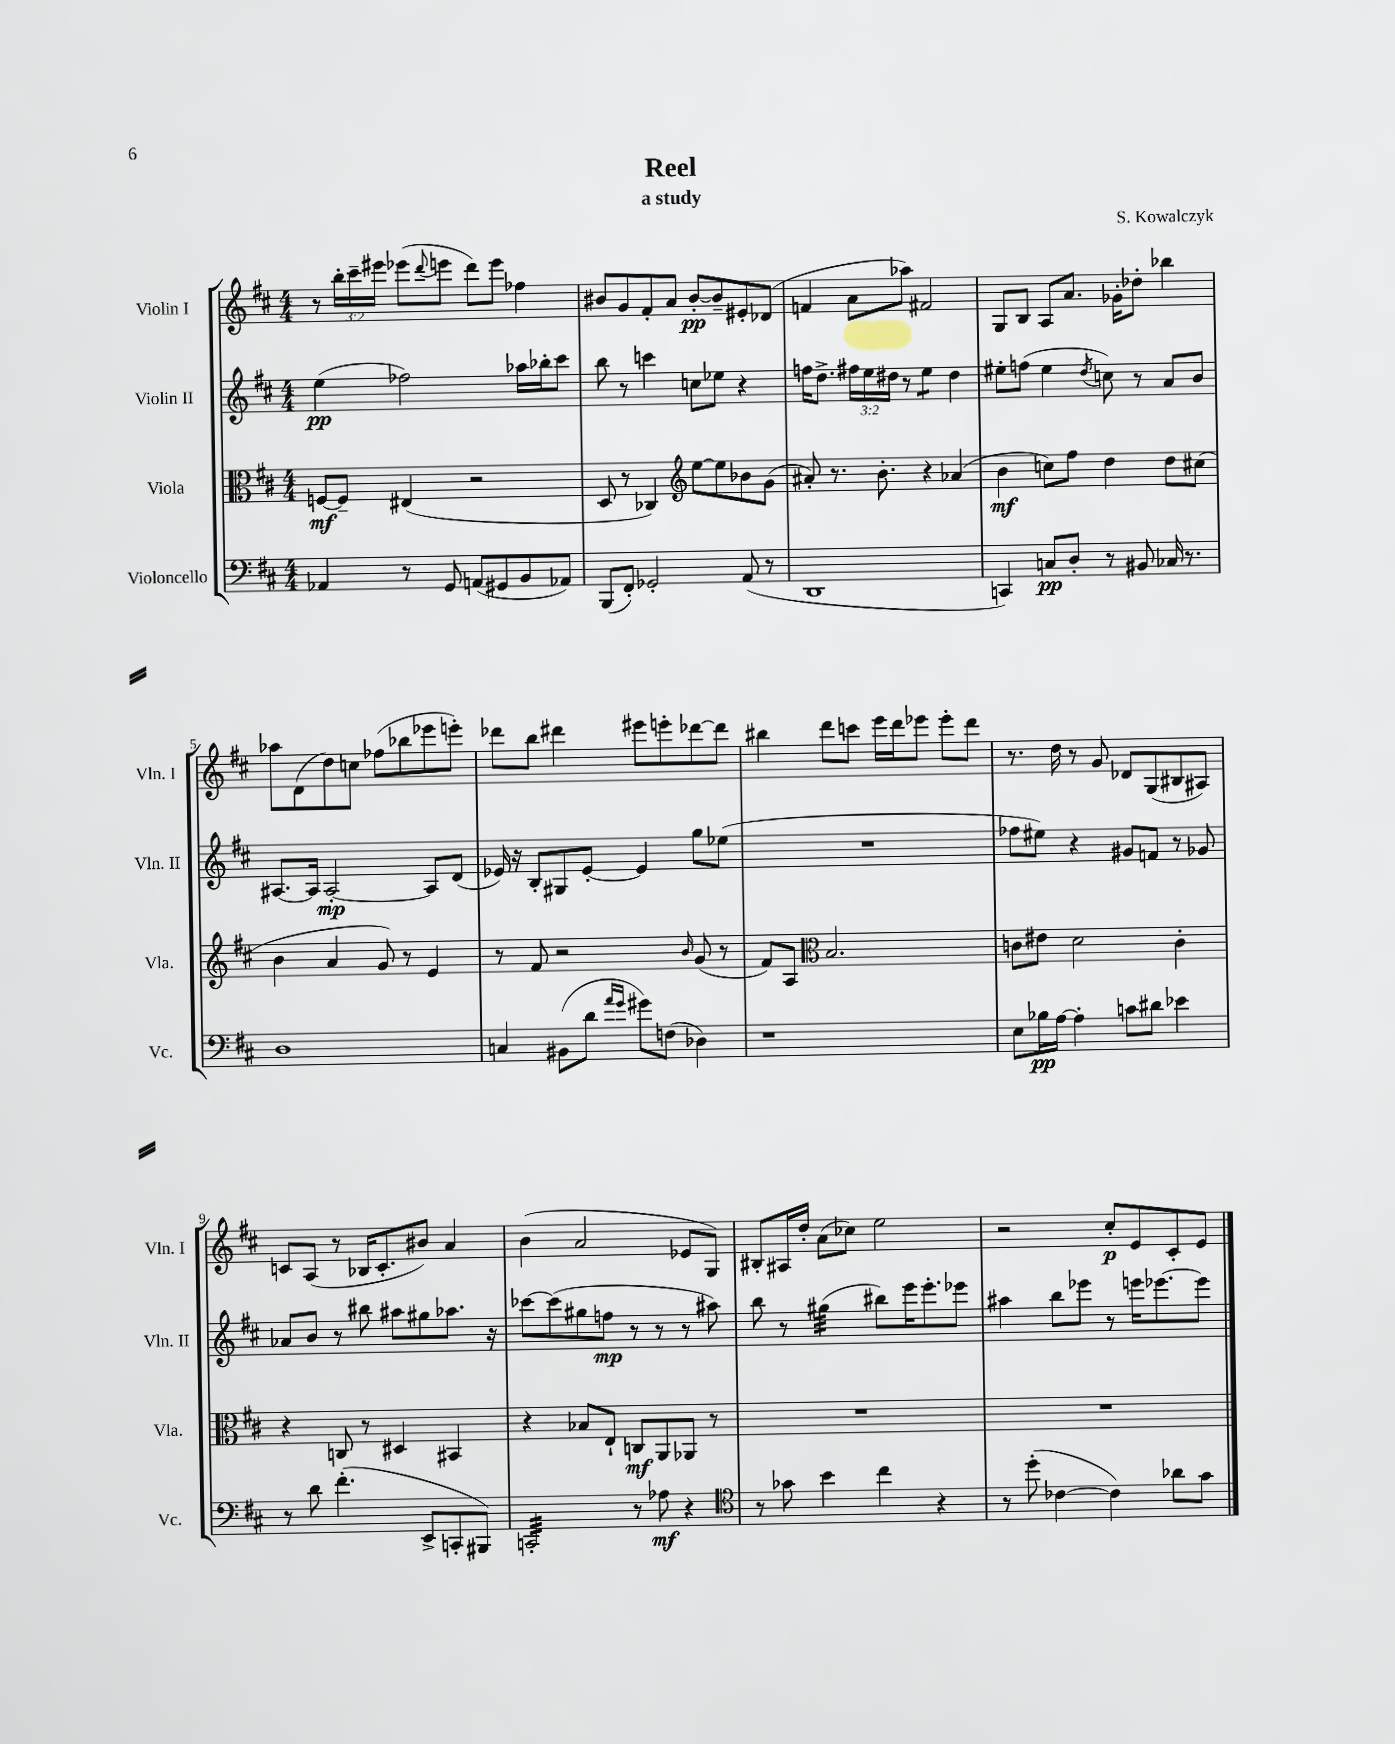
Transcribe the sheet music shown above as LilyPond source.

\header { title = "Reel" composer = "S. Kowalczyk" subtitle = "a study" }
<<
\new StaffGroup <<
\new Staff = "s0" \with { instrumentName = "Violin I" shortInstrumentName = "Vln. I" } {
    \clef treble \key d \major \numericTimeSignature \time 4/4 \override Staff.TupletNumber.text = #tuplet-number::calc-fraction-text
    r8 \tuplet 3/2 { b''16-. cis'''16-- eis'''16 } ees'''8( \appoggiatura { d'''8 } e'''8 d'''8) e'''8 fes''4 |
    bis'8 g'8 fis'8-. a'8 bis'8~-.\pp bis'8-- eis'8-. des'8( |
    f'4 a'8 aes''8) fis'2 |
    g8 b8 a8 a'8. ges'16-. des''8-. bes''4 |
    aes''8 d'8( d''8) c''8 fes''8( bes''8 ees'''8 e'''8-.) |
    des'''8 b''8 dis'''4 eis'''8 e'''8-. des'''8~ des'''8 |
    bis''4 d'''8 c'''8 e'''16 d'''16 ees'''8 ees'''8-. d'''8 |
    r8. d''16 r8 g'8 des'8 g8( bis8 ais8) |
    c'8 a8( r8 bes16 c'8.-. bis'8) a'4 |
    b'4( a'2 ees'8 g8) |
    bis8-. ais16 d''16-. a'8( ces''8) e''2 |
    r2 cis''8-.\p e'8 cis'8-. e'8 \bar "|." |
}
\new Staff = "s1" \with { instrumentName = "Violin II" shortInstrumentName = "Vln. II" } {
    \clef treble \key d \major \numericTimeSignature \time 4/4 \override Staff.TupletNumber.text = #tuplet-number::calc-fraction-text
    e''4\pp( fes''2) aes''16 bes''16-. cis'''8 |
    b''8 r8 c'''4 c''8 ees''8 r4 |
    f''16 d''8.-> \tuplet 3/2 { fis''16 e''16 dis''16 } r8 e''4:8 dis''4 |
    eis''8-. f''8( eis''4 \acciaccatura { d''8 } c''8) r8 a'8 b'8 |
    ais8.~ ais16 ais2~-.\mp ais8 d'8( |
    ees'16) r16 b8-. gis8 ees'8~-. ees'4 g''8 ees''8( |
    R1 |
    fes''8 eis''8) r4 gis'8 f'8 r8 ges'8 |
    aes'8 b'8 r8 bis''8 ais''8 gis''8 aes''8. r16 |
    ces'''8~ ces'''8( gis''8 f''8\mp r8 r8 r8 ais''8) |
    b''8 r8 gis''4:32( bis''8) e'''16 e'''8.-. ees'''8 |
    ais''4 b''8 ees'''8 r8 e'''16 ees'''8.~ ees'''8 \bar "|." |
}
\new Staff = "s2" \with { instrumentName = "Viola" shortInstrumentName = "Vla." } {
    \clef alto \key d \major \numericTimeSignature \time 4/4
    f8~\mf f8-- eis4( r2 |
    d8 r8 ces4) \clef treble e''8~ e''8 bes'8 g'8( |
    ais'8-.) r8. b'8.-. r4 aes'4( |
    b'4\mf c''8) fis''8 d''4 d''8 cis''8( |
    b'4 a'4 g'8) r8 e'4 |
    r8 fis'8 r2 \grace { b'16 } g'8( r8 |
    fis'8) a8 \clef alto b2. |
    c'8 eis'8 d'2 c'4-. |
    r4 c8 r8 dis4 bis,4 |
    r4 bes8 e8-! c8\mf a,8 aes,8 r8 |
    R1 |
    R1 \bar "|." |
}
\new Staff = "s3" \with { instrumentName = "Violoncello" shortInstrumentName = "Vc." } {
    \clef bass \key d \major \numericTimeSignature \time 4/4
    aes,4 r8 g,8 a,8( gis,8 b,8 aes,8) |
    b,,8( fis,8-.) ges,2-. a,8( r8 |
    d,1 |
    c,4) c8\pp d8-. r8 bis,8 ces16 r8. |
    d1 |
    c4 bis,8( d'8 \grace { a'16 g'16 } gis'8) f8( des4) |
    r1 |
    e8 bes16\pp a16~ a4-. c'8 dis'8 ees'4 |
    r8 d'8 fis'4.-.( e,8-> c,8-. bis,,8) |
    c,2:32-. r8 aes8\mf r4 |
    \clef tenor r8 ges'8 b'4 cis''4 r4 |
    r8 d''8-.( ces'4~ ces'4) aes'8 g'8 \bar "|." |
}
>>
>>
